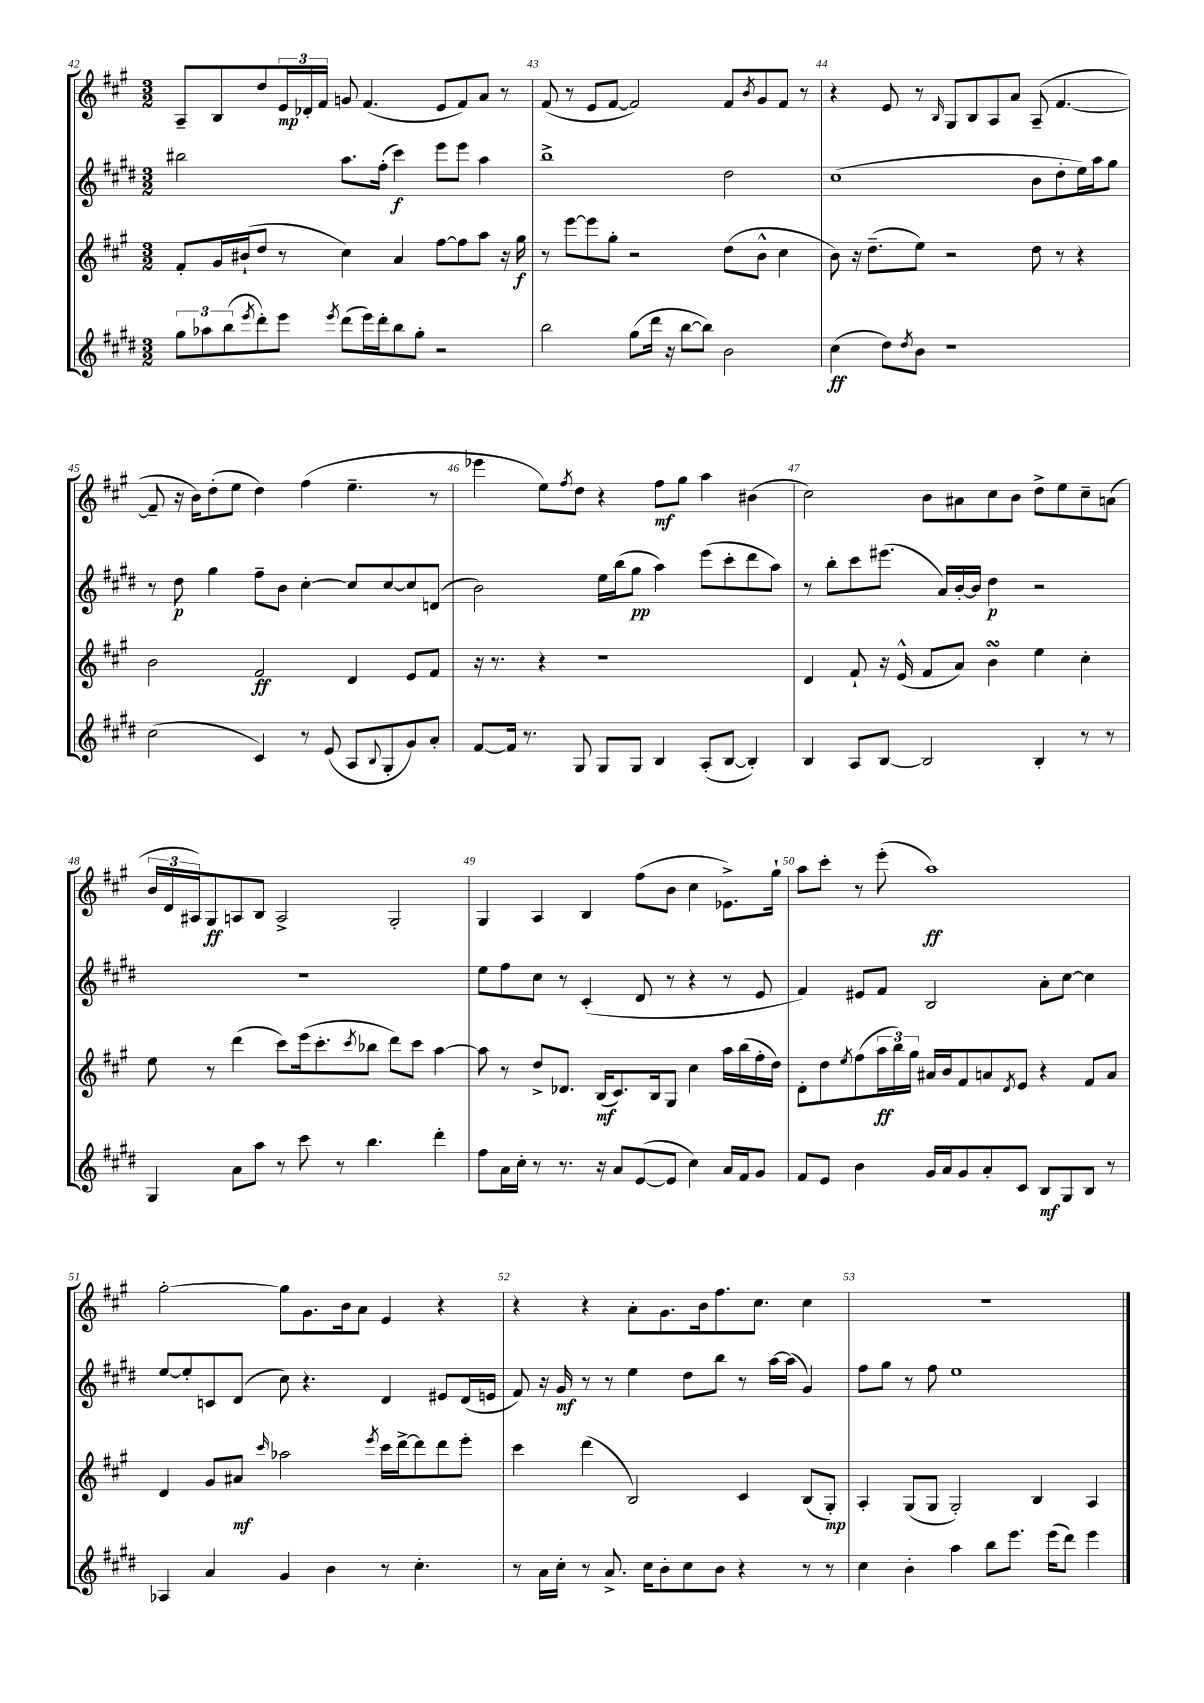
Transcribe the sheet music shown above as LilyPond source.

<<
\new StaffGroup <<
\new Staff = "s0" {
    \clef treble \key a \major \numericTimeSignature \time 3/2
    a8-- b8 d''8 \tuplet 3/2 { e'16\mp des'16-. fis'16 } g'8 fis'4.( e'8 fis'8) a'8 r8 |
    fis'8( r8 e'8 fis'8~ fis'2) fis'8 \acciaccatura { b'8 } gis'8 fis'8 r8 |
    r4 e'8 r8 \grace { b16 } gis8 b8 a8 a'8 a8--( fis'4.~ |
    fis'8-- r16 b'16) d''8-.( e''8 d''4) fis''4( e''4.-- r8 |
    ees'''4 e''8) \acciaccatura { fis''8 } d''8 r4 fis''8\mf gis''8 a''4 bis'4( |
    cis''2) b'8 ais'8 cis''8 b'8 d''8-> e''8 cis''8-- a'8( |
    \tuplet 3/2 { b'16 d'16 ais16) } gis8\ff a8 b8 a2-> gis2-. |
    gis4 a4 b4 fis''8( b'8 cis''4 ees'8.->) gis''16-! |
    a''8 cis'''8-. r8 e'''8-.( a''1\ff) |
    gis''2~-. gis''8 gis'8. b'16 a'8 e'4 r4 |
    r4 r4 a'8-. gis'8. b'16 fis''8. cis''8. cis''4 |
    R1. \bar "|." |
}
\new Staff = "s1" {
    \clef treble \key e \major \numericTimeSignature \time 3/2
    bis''2 a''8. fis''16-.( cis'''4\f) e'''8 e'''8 a''4 |
    b''1-> dis''2 |
    cis''1( b'8 dis''8-. e''16) a''16 gis''8 |
    r8 dis''8\p gis''4 fis''8-- b'8 cis''4~-. cis''8 cis''8~ cis''8 d'8( |
    b'2) e''16 b''16( gis''8\pp a''4) e'''8( cis'''8-. dis'''8 a''8) |
    r8 b''8-. cis'''8 eis'''8.( a'16) b'16~-. b'16 dis''4\p r2 |
    R1. |
    e''8 fis''8 cis''8 r8 cis'4-.( dis'8 r8 r4 r8 e'8 |
    fis'4) eis'8 fis'8 b2 a'8-. cis''8~ cis''4 |
    e''8~ e''8-. c'8 dis'8( cis''8) r4. dis'4 eis'8 dis'16( e'16 |
    fis'8) r16 gis'16\mf r8 r8 e''4 dis''8 b''8 r8 a''16~ a''16( gis'4) |
    fis''8 gis''8 r8 fis''8 e''1 \bar "|." |
}
\new Staff = "s2" {
    \clef treble \key a \major \numericTimeSignature \time 3/2
    fis'8-. gis'16 bis'16-!( d''8 r8 cis''4) a'4 fis''8~ fis''8 a''8 r16 gis''16\f |
    r8 e'''8~ e'''8 gis''8-. r2 d''8( b'8-^ cis''4 |
    b'8) r16 d''8.--( e''8) r2 d''8 r8 r4 |
    b'2 fis'2\ff d'4 e'8 fis'8 |
    r16 r8. r4 r1 |
    d'4 fis'8-! r16 e'16-^( fis'8 a'8) b'4\turn e''4 cis''4-. |
    e''8 r8 d'''4( cis'''8) e'''16( cis'''8.-. \acciaccatura { cis'''8 } bes''8 d'''8) cis'''8 a''4~ |
    a''8 r8 d''8-> des'8. b16\mf( cis'8.) b16 gis8 cis''4 a''16 b''16( fis''16-. d''16) |
    d'8-. d''8 \acciaccatura { e''8 } fis''8( \tuplet 3/2 { a''16\ff b''16) gis''16 } ais'16 b'16 fis'8 a'8 \acciaccatura { d'8 } e'8 r4 fis'8 a'8 |
    d'4 gis'8 ais'8\mf \grace { cis'''16 } aes''2 \acciaccatura { e'''8 } cis'''16 d'''16~-> d'''8 d'''8 e'''8-. |
    cis'''4 d'''4( b2) cis'4 b8( gis8-.\mp) |
    a4-. gis8( gis8 gis2-.) b4 a4 \bar "|." |
}
\new Staff = "s3" {
    \clef treble \key e \major \numericTimeSignature \time 3/2
    \tuplet 3/2 { gis''8 aes''8 b''8( } \acciaccatura { e'''8 } dis'''8-.) e'''8 \acciaccatura { e'''8 } dis'''8( e'''16) dis'''16-. b''8 gis''8-. r2 |
    b''2 gis''8( dis'''16 r16 b''8~ b''8) b'2 |
    cis''4\ff( dis''8) \acciaccatura { dis''8 } b'8 r1 |
    cis''2( cis'4) r8 e'8( a8 \appoggiatura { b8 } gis8-. gis'8) a'8-. |
    fis'8~ fis'16 r8. gis8 gis8 gis8 b4 a8-.( b8~ b4-.) |
    b4 a8 b8~ b2 b4-. r8 r8 |
    gis4 a'8 a''8 r8 cis'''8 r8 b''4. dis'''4-. |
    fis''8 a'16 cis''16-. r8 r8. r16 a'8 e'8~( e'8 cis''4) a'16 fis'16 gis'8 |
    fis'8 e'8 b'4 gis'16 a'16 gis'8 a'8-. cis'8 b8\mf gis8 b8 r8 |
    aes4 a'4 gis'4 b'4 r8 cis''4.-. |
    r8 a'16 cis''16-. r8 a'8.-> cis''16 b'8-. cis''8 b'8 r4 r8 r8 |
    cis''4 b'4-. a''4 b''8 e'''8. e'''16( dis'''8) e'''4 \bar "|." |
}
>>
>>
\layout { \context { \Score currentBarNumber = #42 \override BarNumber.break-visibility = ##(#f #t #t) barNumberVisibility = #all-bar-numbers-visible } }
